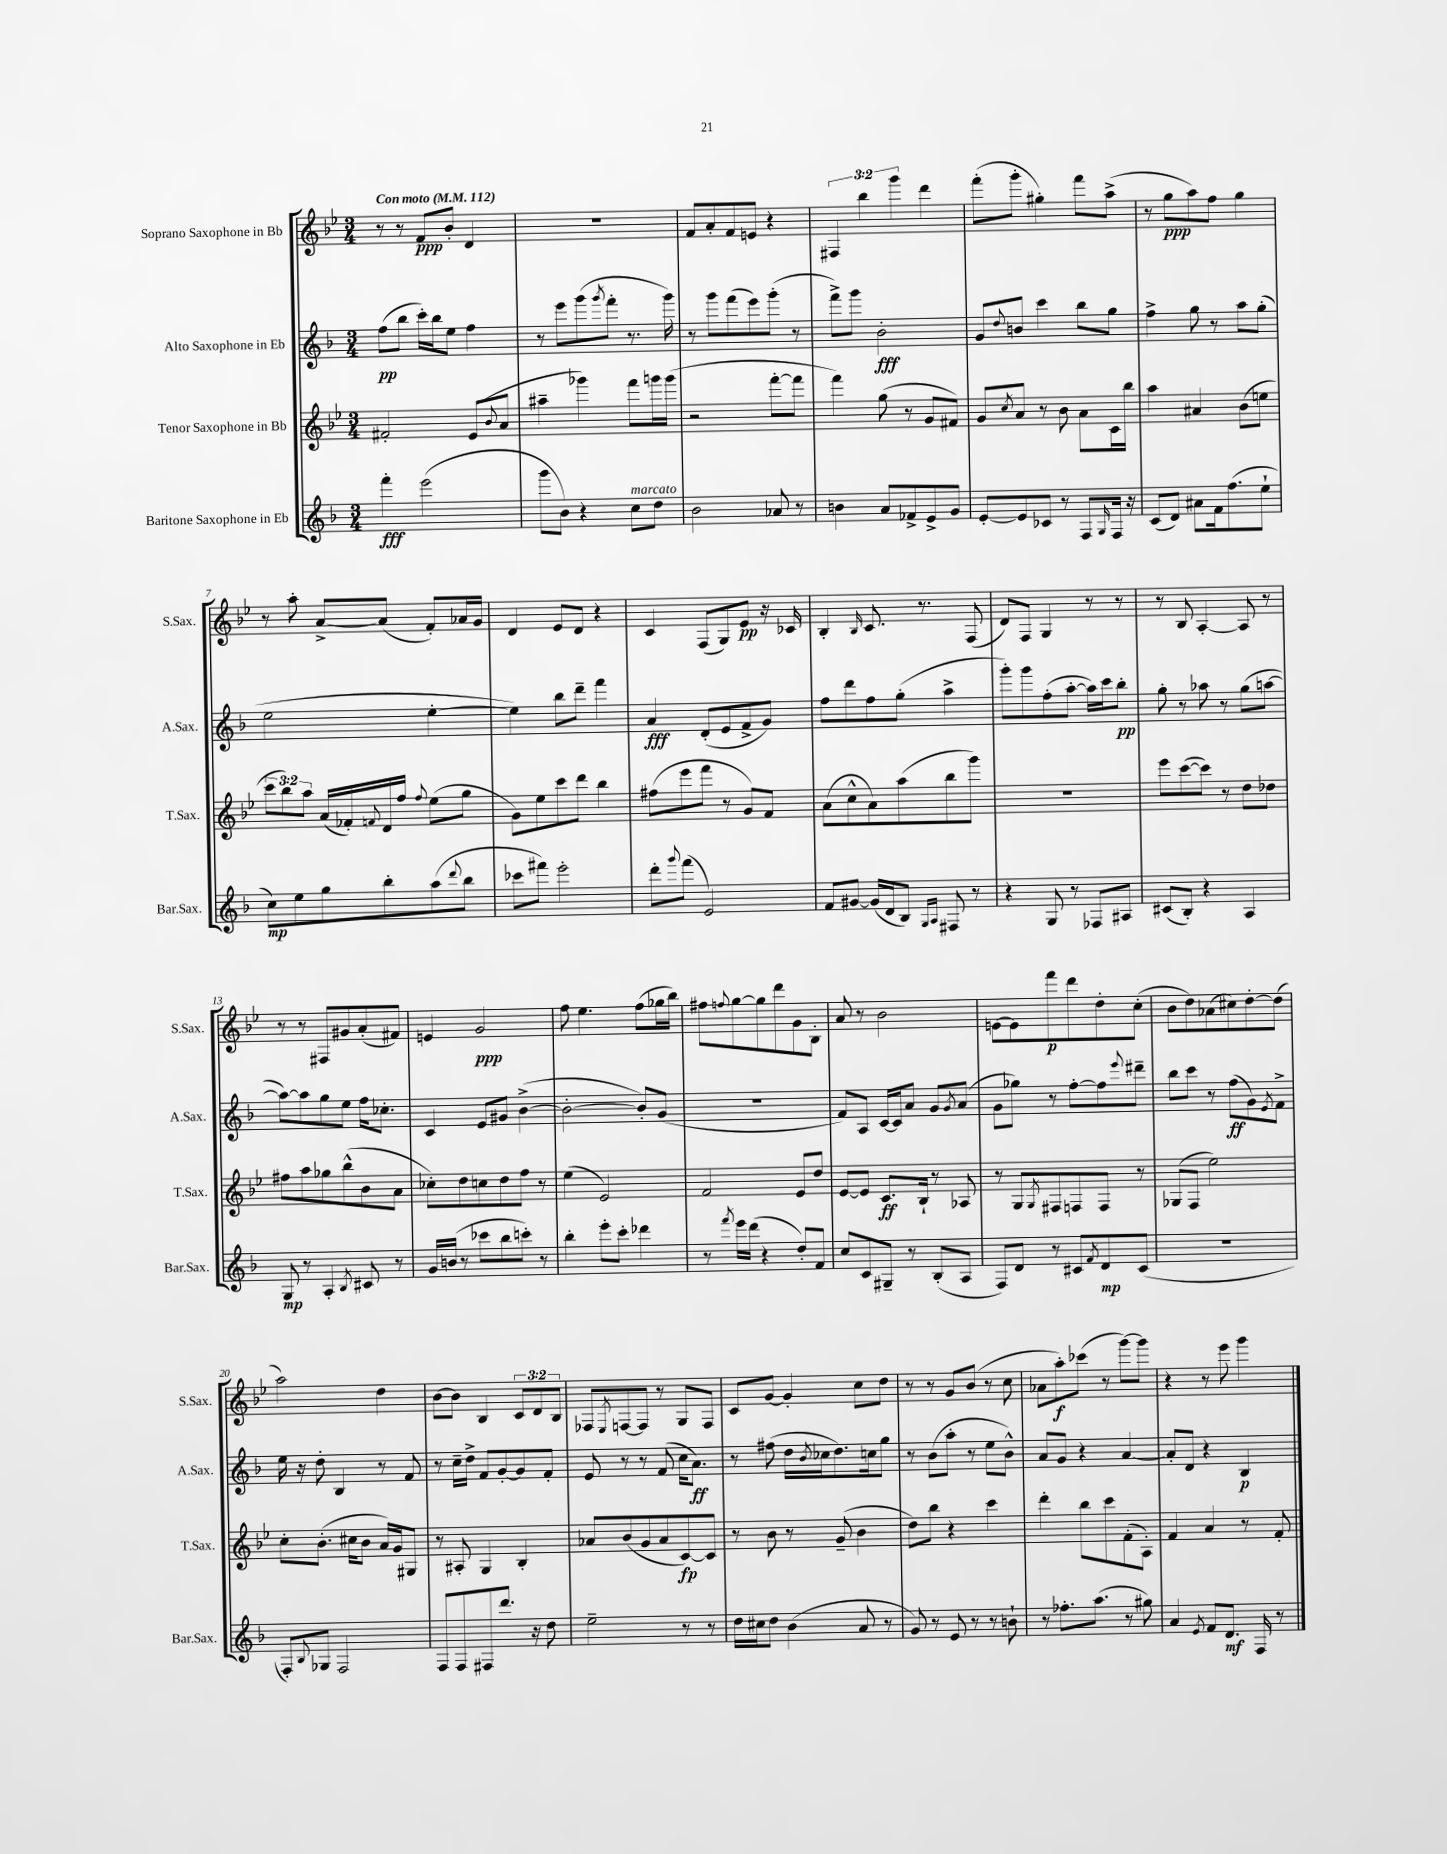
<<
\new StaffGroup <<
\new Staff = "s0" \with { instrumentName = "Soprano Saxophone in Bb" shortInstrumentName = "S.Sax." } {
    \clef treble \key bes \major \numericTimeSignature \time 3/4 \override Staff.TupletNumber.text = #tuplet-number::calc-fraction-text \tempo "Con moto" 4 = 112
    r8 r8 f'8\ppp bes'8-. d'4 |
    R2. |
    f'8 a'8-. f'8 e'8 r4 |
    \tuplet 3/2 { fis4 bes''4 g'''4 } d'''4 |
    f'''8-.( g'''8-. gis''4-.) f'''8 a''8->( |
    r8 g''8\ppp a''8) f''8 g''4 |
    r8 a''8-. a'8~-> a'8( f'8-.) aes'16 g'16 |
    d'4 ees'8 d'8 r4 |
    c'4 f8( g8) ees'8\pp r16 ces'16 |
    bes4-. \grace { bes16 } c'8. r8. f8( |
    d'8) f8 g4 r8 r8 |
    r8 bes8 a4~-. a8 r8 |
    r8 r8 fis8 gis'8 a'8-.( fis'8) |
    e'4 g'2\ppp |
    f''8 ees''4. f''8( ges''16 bes''16) |
    fis''8 \appoggiatura { f''8 } g''8~ g''8 d'''8 g'8 bes8-. |
    a'8 r8 bes'2 |
    e'8~ e'8 f'''8\p d'''8 d''8-. c''8-.( |
    bes'8 d''8) aes'8( cis''8) d''8~-. d''8( |
    a''2) d''4 |
    bes'8~ bes'8 bes4 \tuplet 3/2 { c'8 d'8 bes8 } |
    fes8 \acciaccatura { ees8 } f8~ f8 r8 g8 f8 |
    c'8 g'8~ g'4-. c''8 d''8 |
    r8 r8 g'8 bes'8( r8 c''8 |
    aes'8 a''8-.\f) ces'''8( r8 g'''8~) g'''8 |
    r4 r8 ees'''8 g'''4 \bar "|." |
}
\new Staff = "s1" \with { instrumentName = "Alto Saxophone in Eb" shortInstrumentName = "A.Sax." } {
    \clef treble \key f \major \numericTimeSignature \time 3/4
    f''8\pp( bes''8 c'''16-.) bes''16 e''8 f''4 |
    r8 e'''8 g'''8( \acciaccatura { g'''8 } f'''8-. r8. g'''16) |
    r8 g'''8 f'''8( e'''8) g'''8-.( r8 |
    f'''8->) g'''8 bes'2-.\fff |
    g'8 \appoggiatura { d''8 } b'8 c'''4 bes''8 g''8 |
    f''4-> g''8 r8 a''8 g''8-.( |
    e''2 e''4~-. |
    e''4) bes''8 d'''8-- f'''4 |
    a'4\fff d'8-.( e'8 f'8-> g'8) |
    f''8 d'''8 f''8 g''8-.( a''4-> |
    g'''8-.) g'''8 f''8-.( a''8~-. a''16) c'''16 bes''8-.\pp |
    g''8-. r8 aes''8 r8 g''8( a''8~ |
    a''8~) a''8 g''8 e''8 f''16 ces''8.-. |
    c'4 e'8 gis'8 bes'4~->( |
    bes'2~-. bes'8-.) g'8( |
    R2. |
    f'8) a8 c'16~ c'16 a'8 g'8 \acciaccatura { g'8 } a'8( |
    g'8 ges''8) r8 f''8~-. f''8 \appoggiatura { e'''8 } dis'''8-- |
    bes''8 c'''8 r8 f''8\ff( g'8) \acciaccatura { e'8 } f'8-> |
    e''16 r16 d''8-. bes4 r8 f'8 |
    r8 c''16-- d''16-> f'8 g'8~-. g'8 f'8-. |
    e'8 r8 r8 f'8( c''16 a'8.\ff) |
    r8 fis''8( d''16 \acciaccatura { bes'8 } ces''16 d''8.) c''16 g''8 |
    r8 bes'8( a''8-. r8 e''8 bes'8-^) |
    a'8 g'8 r4 a'4~ |
    a'8-. d'8 r4 bes4\p \bar "|." |
}
\new Staff = "s2" \with { instrumentName = "Tenor Saxophone in Bb" shortInstrumentName = "T.Sax." } {
    \clef treble \key bes \major \numericTimeSignature \time 3/4 \override Staff.TupletNumber.text = #tuplet-number::calc-fraction-text
    fis'2-. ees'8( \appoggiatura { bes'8 } a'8 |
    ais''4-- ges'''4) f'''8 g'''16 g'''16( |
    r2 f'''8~-. f'''8 |
    f'''4) g''8( r8 g'8 fis'8) |
    g'8 \acciaccatura { c''8 } a'8 r8 bes'8 a'8 c'16 bes''16 |
    a''4 ais'4 bes'8( e''8 |
    \tuplet 3/2 { c'''8 bes''8) a''8 } a'16( fes'16-.) \appoggiatura { f'8 } d'16 f''16 \appoggiatura { f''8 } ees''8( g''8 |
    g'8) ees''8 c'''8 d'''8 bes''4 |
    fis''8( ees'''8 f'''8 r8 g'8) f'8 |
    a'8( c''8-^ a'8) a''8( bes''8 g'''8) |
    R2. |
    ees'''8 c'''8~( c'''8) r8 d''8 des''8 |
    fis''8 a''8 ges''8 bes''8-^( bes'8 a'8 |
    ces''8-.) d''8 c''8 d''8 f''8 r8 |
    ees''4( ees'2) |
    f'2 ees'8 d''8 |
    ees'8~ ees'8 c'8.\ff bes16-! r8 aes8 |
    r8 g8 \acciaccatura { g8 } fis8 f8 f8 r8 |
    ges8( f8 ees''2) |
    c''8-. bes'8.-.( cis''16 bes'8 a'16) g'16 gis8 |
    r8 ais8-. g4 bes4-. |
    aes'8 bes'8( g'8 aes'8 c'8~\fp) c'8 |
    r8 bes'8 r8 g'8--( bes'4 |
    d''8) bes''8 r4 c'''4 |
    d'''4-. bes''8 c'''8 f'8-.( a8-.) |
    f'4 a'4 r8 f'8-. \bar "|." |
}
\new Staff = "s3" \with { instrumentName = "Baritone Saxophone in Eb" shortInstrumentName = "Bar.Sax." } {
    \clef treble \key f \major \numericTimeSignature \time 3/4
    f'''4-.\fff e'''2( |
    g'''8 bes'8) r4 c''8^\markup { \italic "marcato" } d''8 |
    bes'2 aes'8 r8 |
    b'4 a'8 fes'8-> e'8-> g'8 |
    e'8~-. e'8 ces'8 r8 f8 \grace { g16 } f16 r16 |
    c'8( d'8) ais'8 f'16 f''8.( e''8-! |
    c''8\mp) e''8 g''8 bes''8-. a''8( \appoggiatura { d'''8 } bes''8 |
    ces'''8 fis'''8) e'''2-. |
    d'''8-. \appoggiatura { g'''8 } f'''8( e'2) |
    f'8 gis'8~ gis'16( d'16 bes8) \grace { g16 a16 } fis8 r8 |
    r4 g8 r8 fes8 ais8 |
    cis'8( bes8-.) r4 a4 |
    g8\mp r8 a4-. \acciaccatura { bes8 } cis'8 r8 |
    g'16 b'16( r8 ces'''8 bes''8 c'''8-.) r8 |
    bes''4-. e'''8-. c'''8-. des'''4 |
    r8 \acciaccatura { f'''8 } e'''16 d'''16( r4 d''8-.) f'8 |
    c''8 c'8 gis8-- r8 bes8-.( a8 |
    f8) d'8 r8 cis'8 \acciaccatura { f'8 } d'8\mp cis'8( |
    R2. |
    f8-.) \appoggiatura { bes8 } ges8 f2 |
    f8 f8 fis8 d'''8. r16 d''8 |
    e''2-- r8 r8 |
    d''16 cis''16 d''8 bes'4( a'8 r8 |
    g'8) r8 e'8 r8 r8 b'8-! |
    r8 fes''8.-. a''8.( r8 gis''8) |
    a'4 \acciaccatura { e'8 } f'8 d'8.\mf f16 r8 \bar "|." |
}
>>
>>
